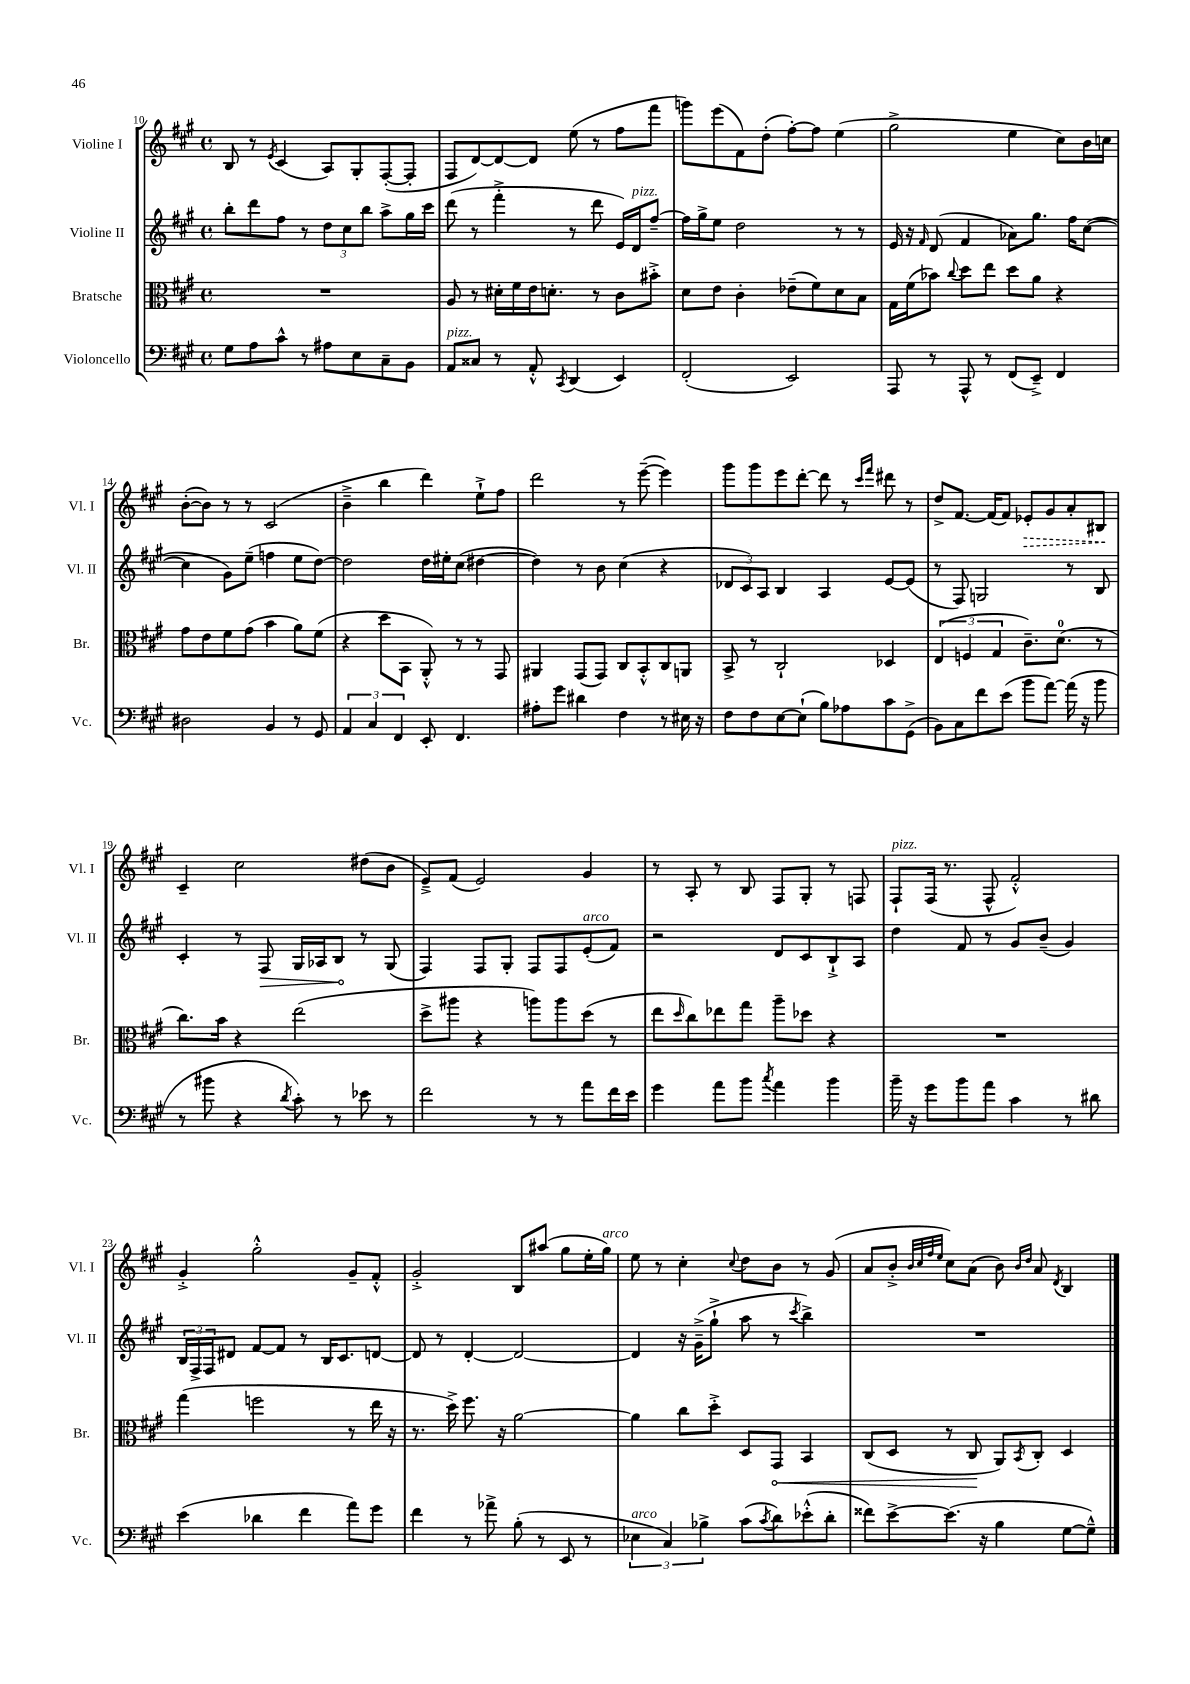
<<
\new StaffGroup <<
\new Staff = "s0" \with { instrumentName = "Violine I" shortInstrumentName = "Vl. I" } {
    \clef treble \key a \major \defaultTimeSignature \time 4/4
    b8 r8 \acciaccatura { e'8 } cis'4( a8) gis8-. fis8~-.( fis8-. |
    fis8 d'8~) d'8~ d'8 e''8( r8 fis''8 fis'''8 |
    g'''8) e'''8( fis'8) d''8-.( fis''8~-.) fis''8 e''4( |
    gis''2-> e''4 cis''8) b'16 c''16 |
    b'8~-.( b'8) r8 r8 cis'2( |
    b'4---> b''4 d'''4) e''8-!-> fis''8 |
    d'''2 r8 e'''8~--( e'''4) |
    gis'''8 gis'''8 e'''8 d'''8~-. d'''8 r8 \grace { cis'''16 fis'''16 } dis'''8 r8 |
    d''8-> fis'8.~ fis'16( fis'8) \once \override Hairpin.style = #'dashed-line ees'8-.\> gis'8 a'8-. bis8\! |
    cis'4-- cis''2 dis''8( b'8 |
    e'8--->) fis'8( e'2) gis'4 |
    r8 a8-. r8 b8 fis8 gis8-. r8 f8 |
    fis8-!^\markup { \italic "pizz." } fis16( r8. fis8-^ fis'2-.-^) |
    gis'4-.-> gis''2-.-^ gis'8-- fis'8-.-^ |
    gis'2-.-> b8 ais''8( gis''8 e''16-. gis''16^\markup { \italic "arco" }) |
    e''8 r8 cis''4-. \appoggiatura { cis''8 } d''8 b'8 r8 gis'8( |
    a'8 b'8-.-> \grace { b'32 cis''32 fis''32 e''32 } cis''8) a'8( b'8) \grace { b'16 d''16 } a'8 \acciaccatura { d'8 } b4 \bar "|." |
}
\new Staff = "s1" \with { instrumentName = "Violine II" shortInstrumentName = "Vl. II" } {
    \clef treble \key a \major \defaultTimeSignature \time 4/4
    b''8-. d'''8 fis''8 r8 \tuplet 3/2 { d''8 cis''8 b''8 } a''8-> gis''16 cis'''16 |
    d'''8( r8 fis'''4-.-> r8 d'''8 e'16) d'16^\markup { \italic "pizz." } fis''8~-- |
    fis''16 gis''16-> e''8 d''2 r8 r8 |
    e'16 r16 \grace { fis'16 } d'8( fis'4 aes'8) gis''8. fis''16 cis''8~( |
    cis''4 gis'8) e''8--( f''4 e''8 d''8~) |
    d''2 d''16 eis''16-. cis''8( dis''4~ |
    dis''4) r8 b'8 cis''4( r4 |
    \tuplet 3/2 { des'8 cis'8) a8 } b4 a4 e'8~ e'8( |
    r8 fis8) g2 r8 b8 |
    cis'4-. r8 \once \override Hairpin.circled-tip = ##t fis8\> gis16 aes16 b8\! r8 gis8( |
    fis4) fis8 gis8-. fis8 fis8 e'8-.^\markup { \italic "arco" }( fis'8) |
    r2 d'8 cis'8 b8-!-> a8 |
    d''4 fis'8 r8 gis'8 b'8--( gis'4) |
    \tuplet 3/2 { b16 fis16-> fis16 } dis'8 fis'8~ fis'8 r8 b16 cis'8. d'8~ |
    d'8 r8 d'4~-. d'2~ |
    d'4 r16 gis'16--->( gis''8-!-> a''8 r8 \acciaccatura { cis'''8 } b''4->) |
    R1 \bar "|." |
}
\new Staff = "s2" \with { instrumentName = "Bratsche" shortInstrumentName = "Br." } {
    \clef alto \key a \major \defaultTimeSignature \time 4/4
    R1 |
    a8 r8 dis'16-. fis'16 e'16 d'8.-. r8 cis'8 bis'8-.-> |
    d'8 e'8 cis'4-. ees'8--( fis'8) d'8 b8 |
    gis16 fis'16( bes'8) \appoggiatura { cis''8 } d''8 e''8 d''8 a'8 r4 |
    gis'8 e'8 fis'8 gis'8( b'4 a'8) fis'8( |
    r4 d''8 b,8 a,8-.-^) r8 r8 gis,8 |
    ais,4 gis,8( gis,8) cis8 b,8-.-^ cis8 a,8 |
    b,8-> r8 cis2-! des4 |
    \tuplet 3/2 { e4( f4 gis4 } cis'8.--) d'8.-0( r8 |
    cis''8.) b'16 r4 e''2( |
    d''8-> ais''8 r4 a''8) a''8 d''8( r8 |
    e''8 \grace { d''16 } cis''8) ees''8 gis''8 a''8-- des''8 r4 |
    R1 |
    gis''4( f''2 r8 e''16 r16 |
    r8. d''16->) fis''8. r16 a'2~ |
    a'4 cis''8 d''8-.-> d8 \once \override Hairpin.circled-tip = ##t gis,8\< b,4 |
    cis8( d8 r8 cis8\! a,8) \acciaccatura { b,8 } cis8-. d4 \bar "|." |
}
\new Staff = "s3" \with { instrumentName = "Violoncello" shortInstrumentName = "Vc." } {
    \clef bass \key a \major \defaultTimeSignature \time 4/4
    gis8 a8 cis'8-^ r8 ais8 e8 cis8-- b,8 |
    a,8^\markup { \italic "pizz." } cisis8 r8 a,8-.-^ \acciaccatura { cis,8 } d,4( e,4) |
    fis,2-.( e,2) |
    a,,8 r8 a,,8-^ r8 fis,8( e,8--->) fis,4 |
    dis2 b,4 r8 gis,8 |
    \tuplet 3/2 { a,4 cis4 fis,4 } e,8-. fis,4. |
    ais8-. gis'8 dis'4 fis4 r8 eis16 r16 |
    fis8 fis8 e8~ e8-!( b8) aes8 cis'8 gis,8->( |
    b,8) cis8 fis'8 e'8( b'8 a'8~) a'16( r16 b'8 |
    r8 bis'8 r4 \acciaccatura { d'8 } cis'8-.) r8 ees'8 r8 |
    fis'2 r8 r8 a'8 fis'16 e'16 |
    gis'4 a'8 b'8 \acciaccatura { cis''8 } a'4 b'4 |
    b'16-- r16 gis'8 b'8 a'8 cis'4 r8 dis'8 |
    e'4( des'4 fis'4 a'8) gis'8 |
    fis'4 r8 aes'8-> b8-.( r8 e,8 r8 |
    \tuplet 3/2 { ees4^\markup { \italic "arco" } cis4) bes4-> } cis'8( \acciaccatura { cis'8 } d'8) ees'8-.-^( d'8-. |
    fisis'8) e'8~-> e'8.( r16 b4 gis8~ gis8---^) \bar "|." |
}
>>
>>
\layout { \context { \Score currentBarNumber = #10 } }
